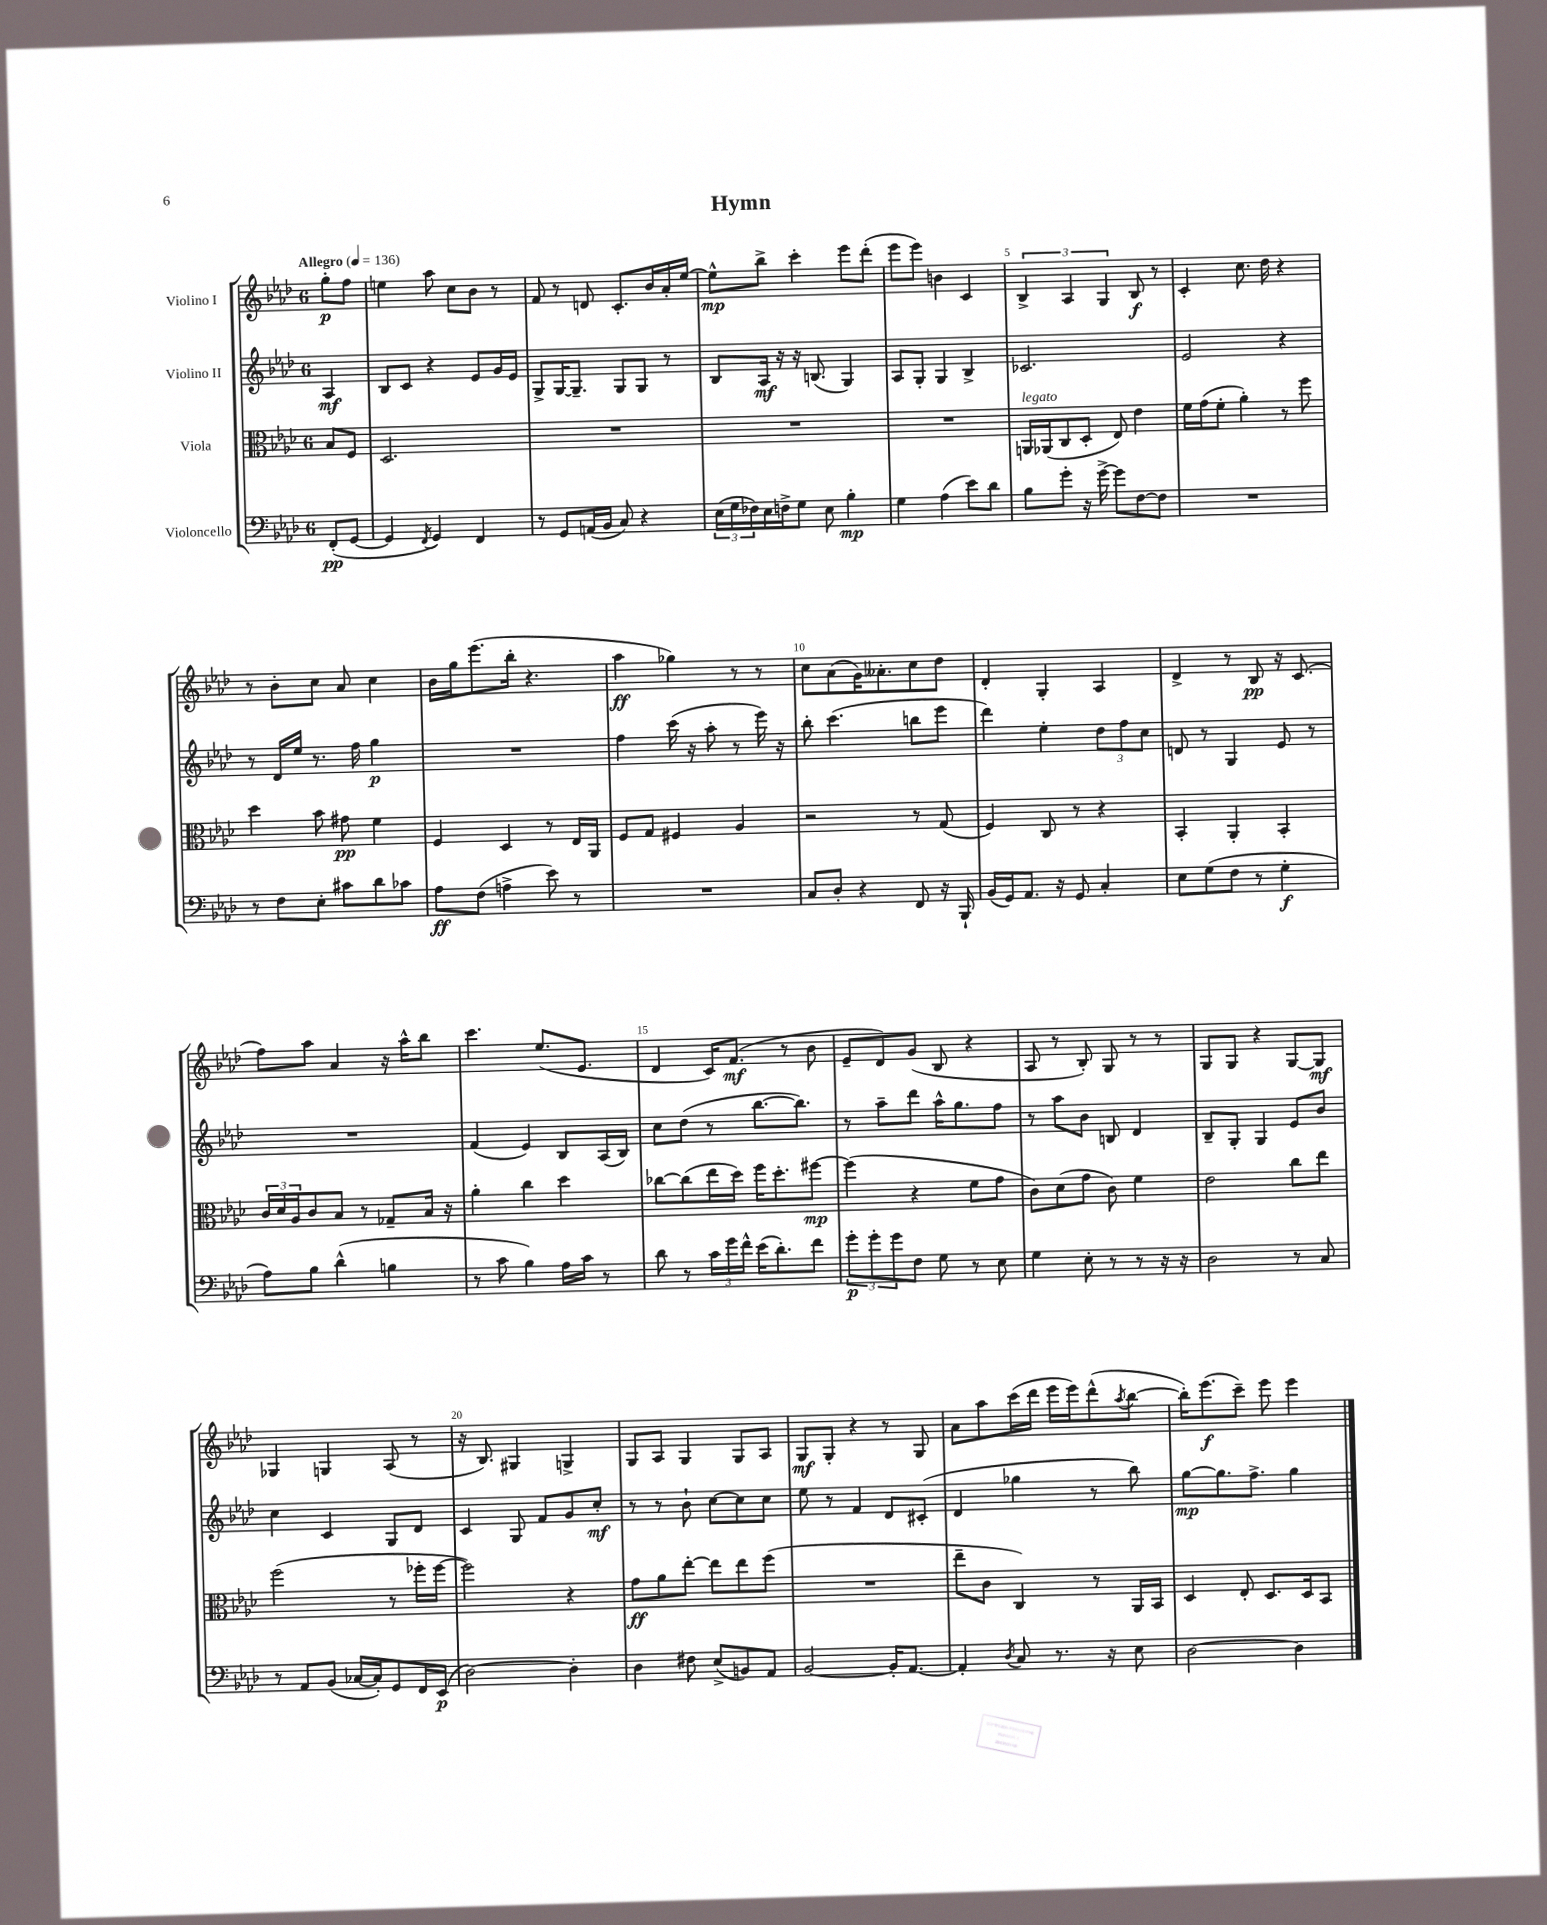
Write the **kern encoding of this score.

**kern	**dynam	**kern	**dynam	**kern	**dynam	**kern	**dynam
*part4	*part4	*part3	*part3	*part2	*part2	*part1	*part1
*staff4	*staff4	*staff3	*staff3	*staff2	*staff2	*staff1	*staff1
*I"Violoncello	*	*I"Viola	*	*I"Violino II	*	*I"Violino I	*
*clefF4	*	*clefC3	*	*clefG2	*	*clefG2	*
*k[b-e-a-d-]	*	*k[b-e-a-d-]	*	*k[b-e-a-d-]	*	*k[b-e-a-d-]	*
*M6/8	*	*M6/8	*	*M6/8	*	*M6/8	*
*MM136	*	*MM136	*	*MM136	*	*MM136	*
=	=	=	=	=	=	=	=
!	!	!	!	!	!	!LO:TX:a:B:t=Allegro	!
(8FF'/L	pp	8B-/L	.	4A-/	mf	8gg'\L	p
[8GG/J	.	8F/J	.	.	.	8ff\J	.
=1	=1	=1	=1	=1	=1	=1	=1
4GG/]	.	2.D-/	.	8B-/L	.	4een\	.
.	.	.	.	8c/J	.	.	.
8qFF/	.	.	.	.	.	.	.
4GG/)	.	.	.	4r	.	8aa-\	.
.	.	.	.	.	.	8cc\L	.
4FF/	.	.	.	8e-/L	.	8b-\J	.
.	.	.	.	16g/L	.	8r	.
.	.	.	.	16e-/JJ	.	.	.
=2	=2	=2	=2	=2	=2	=2	=2
8r	.	2.r	.	8G^/L	.	8f/	.
8GG/L	.	.	.	[16G/K	.	8r	.
.	.	.	.	8.G~/J]	.	.	.
(16AAn/L	.	.	.	.	.	8dn/	.
16BB-/JJ	.	.	.	.	.	.	.
8C/)	.	.	.	8G/L	.	8.c'/L	.
4r	.	.	.	8G/J	.	.	.
.	.	.	.	.	.	16b-/L	.
.	.	.	.	8r	.	16a-'/	.
.	.	.	.	.	.	[16ee-/JJ	.
=3	=3	=3	=3	=3	=3	=3	=3
(24E-\LL	.	2.r	.	8B-/L	.	8ee-^^\L]	mp
24G\	.	.	.	.	.	.	.
24F-X\)	.	.	.	.	.	.	.
16E-\	.	.	.	16A-/Jk	mf	8bb-^\J	.
16Fn^\J	.	.	.	16r	.	.	.
8G\J	.	.	.	16r	.	4ccc'\	.
.	.	.	.	(8.Bn/	.	.	.
8E-\	.	.	.	.	.	.	.
4B-'\	mp	.	.	4G/)	.	8eee-\L	.
.	.	.	.	.	.	(8ddd-'\J	.
=4	=4	=4	=4	=4	=4	=4	=4
4G\	.	2.r	.	8A-/L	.	8eee-\L	.
.	.	.	.	8G'/J	.	8eee-\J)	.
(4A-\	.	.	.	4G/	.	4bn\	.
8e-\L)	.	.	.	4B-^/	.	4c/	.
8d-\J	.	.	.	.	.	.	.
=5	=5	=5	=5	=5	=5	=5	=5
!	!	!LO:TX:a:i:t=legato	!	!	!	!	!
8B-\L	.	16AAn/LL	.	2.c-X/	.	6B-^/	.
.	.	(16AA-X/J	.	.	.	.	.
8g'\J	.	8C/	.	.	.	.	.
.	.	.	.	.	.	6A-/	.
16r	.	8D-'/J	.	.	.	.	.
[16g^\	.	.	.	.	.	.	.
.	.	.	.	.	.	6G/	.
8g\L]	.	8E-/)	.	.	.	.	.
[8F\	.	4e-\	.	.	.	8B-/	f
8F\J]	.	.	.	.	.	8r	.
=6	=6	=6	=6	=6	=6	=6	=6
2.r	.	16f\LL	.	2e-/	.	4c'/	.
.	.	(16g\J	.	.	.	.	.
.	.	8f'\J	.	.	.	.	.
.	.	4a-'\)	.	.	.	8.cc\	.
.	.	.	.	.	.	16dd-\	.
.	.	8r	.	4r	.	4r	.
.	.	8ff\	.	.	.	.	.
!!LO:LB:g=z
=7	=7	=7	=7	=7	=7	=7	=7
8r	.	4dd-\	.	8r	.	8r	.
8F\L	.	.	.	16d-/LL	.	8b-'\L	.
.	.	.	.	16ee-/JJ	.	.	.
8E-'\J	.	8b-\	.	8.r	.	8cc\J	.
8c#X\L	.	8g#X\	pp	.	.	8a-/	.
.	.	.	.	16ff\	.	.	.
8d-\	.	4f\	.	4gg\	p	4cc\	.
8c-X\J	.	.	.	.	.	.	.
=8	=8	=8	=8	=8	=8	=8	=8
8A-\L	ff	4F/	.	2.r	.	16b-\LL	.
.	.	.	.	.	.	16gg\J	.
(8F\J	.	.	.	.	.	(8.eee-\	.
4An^\	.	4D-/	.	.	.	.	.
.	.	.	.	.	.	16bb-'\Jk	.
.	.	.	.	.	.	4.r	.
8e-\)	.	8r	.	.	.	.	.
8r	.	16E-/LL	.	.	.	.	.
.	.	16AA-/JJ	.	.	.	.	.
=9	=9	=9	=9	=9	=9	=9	=9
2.r	.	8F/L	.	4ff\	.	4aa-\	ff
.	.	8G/J	.	.	.	.	.
.	.	4F#X/	.	(16ccc\	.	4gg-X\)	.
.	.	.	.	16r	.	.	.
.	.	.	.	8aa-'\	.	.	.
.	.	4A-/	.	8r	.	8r	.
.	.	.	.	16eee-\)	.	8r	.
.	.	.	.	16r	.	.	.
=10	=10	=10	=10	=10	=10	=10	=10
8C/L	.	2r	.	8bb-'\	.	8cc\L	.
8D-'/J	.	.	.	(4.ccc\	.	(8a-\	.
4r	.	.	.	.	.	16g\K)	.
.	.	.	.	.	.	8.a--X'\	.
8FF/	.	8r	.	8bbn\L	.	8cc\	.
16r	.	(8G/	.	8eee-\J	.	8dd-\J	.
16BBB-`/	.	.	.	.	.	.	.
=11	=11	=11	=11	=11	=11	=11	=11
(16BB-/LL	.	4F/)	.	4ddd-\)	.	4d-'/	.
16GG/J)	.	.	.	.	.	.	.
8.AA-/J	.	.	.	.	.	.	.
.	.	8C/	.	4ee-'\	.	4G'/	.
16r	.	.	.	.	.	.	.
8GG/	.	8r	.	.	.	.	.
4C'/	.	4r	.	12dd-\L	.	4A-/	.
.	.	.	.	12ff\	.	.	.
.	.	.	.	12cc\J	.	.	.
=12	=12	=12	=12	=12	=12	=12	=12
8E-\L	.	4BB-'/	.	8dn/	.	4d-^/	.
(8G\	.	.	.	8r	.	.	.
8F\J	.	4AA-'/	.	4G/	.	8r	.
8r	.	.	.	.	.	8B-/	pp
4G'\	f	4BB-'/	.	8e-/	.	16r	.
.	.	.	.	.	.	(8.c/	.
.	.	.	.	8r	.	.	.
!!LO:LB:g=z
=13	=13	=13	=13	=13	=13	=13	=13
8A-\L)	.	24c/LL	.	2.r	.	8ff\L)	.
.	.	24d-/	.	.	.	.	.
.	.	24A-/J	.	.	.	.	.
8B-\J	.	8c/	.	.	.	8aa-\J	.
(4d-^^\	.	8B-/J	.	.	.	4a-/	.
.	.	8r	.	.	.	.	.
4Bn\	.	8G-X~/L	.	.	.	16r	.
.	.	.	.	.	.	16aa-^^\KL	.
.	.	16B-/Jk	.	.	.	8bb-\J	.
.	.	16r	.	.	.	.	.
=14	=14	=14	=14	=14	=14	=14	=14
8r	.	4a-'\	.	(4f/	.	4.ccc\	.
8c\	.	.	.	.	.	.	.
4B-\)	.	4cc\	.	4e-/)	.	.	.
.	.	.	.	.	.	(8.ee-/L	.
16A-\LL	.	4dd-\	.	8B-/L	.	.	.
16c\JJ	.	.	.	.	.	8.e-/J	.
8r	.	.	.	(16A-/L	.	.	.
.	.	.	.	16B-/JJ)	.	.	.
=15	=15	=15	=15	=15	=15	=15	=15
8d-\	.	[8cc-X\L	.	8cc\L	.	4d-/	.
8r	.	(8cc-\]	.	(8dd-\J	.	.	.
24c\LL	.	16ee-\L	.	8r	.	16c/KL)	.
24g\	.	.	.	.	.	.	.
.	.	16dd-\JJ)	.	.	.	(8.f/J	mf
24f^^\JJ	.	.	.	.	.	.	.
(16e-\KL	.	16ff\KL	.	[8.bb-\L	.	.	.
8.d-'\)	.	8.dd-'\	.	.	.	.	.
.	.	.	.	.	.	8r	.
.	.	.	.	8.bb-\J])	.	.	.
8f\J	.	[8ff#X\J	mp	.	.	8b-\	.
=16	=16	=16	=16	=16	=16	=16	=16
12g'\L	p	(4ff#\]	.	8r	.	8e-~/L	.
12g'\	.	.	.	.	.	.	.
.	.	.	.	8aa-~\L	.	8d-/)	.
12g\	.	.	.	.	.	.	.
8F\J	.	4r	.	8ddd-\J	.	(8g/J	.
8G\	.	.	.	16aa-^^\KL	.	8B-/	.
.	.	.	.	8.gg\	.	.	.
8r	.	8f\L	.	.	.	4r	.
8E-\	.	8g\J	.	8ff\J	.	.	.
=17	=17	=17	=17	=17	=17	=17	=17
4G\	.	8c\L)	.	8r	.	8A-/	.
.	.	(8d-\	.	8aa-\L	.	8r	.
8E-'\	.	8g\J	.	8b-\J	.	8B-'/)	.
8r	.	8c\)	.	8Bn/	.	8G/	.
8r	.	4f\	.	4d-/	.	8r	.
16r	.	.	.	.	.	8r	.
16r	.	.	.	.	.	.	.
=18	=18	=18	=18	=18	=18	=18	=18
2D-\	.	2e-\	.	8B-~/L	.	8G/L	.
.	.	.	.	8G'/J	.	8G/J	.
.	.	.	.	4G/	.	4r	.
8r	.	8cc\L	.	8e-/L	.	[8G/L	.
8C/	.	8ee-\J	.	8b-/J	.	8G/J]	mf
!!LO:LB:g=z
=19	=19	=19	=19	=19	=19	=19	=19
8r	.	(2ff\	.	4cc\	.	4G-X/	.
8AA-/L	.	.	.	.	.	.	.
(8BB-/J	.	.	.	4c/	.	4Gn/	.
[16C-X/LL	.	.	.	.	.	.	.
16C-'/J])	.	.	.	.	.	.	.
8GG/	.	8r	.	8G/L	.	(8A-/	.
16FF/L	.	16ff-X'\LL	.	8d-/J	.	8r	.
(16EE-/JJ	p	[16ff-\JJ	.	.	.	.	.
=20	=20	=20	=20	=20	=20	=20	=20
[2D-\)	.	2ff-\])	.	4c/	.	16r	.
.	.	.	.	.	.	8.B-/)	.
.	.	.	.	8G/	.	4G#X/	.
.	.	.	.	8f/L	.	.	.
4D-'\]	.	4r	.	8g/	.	4Gn^/	.
.	.	.	.	8cc'/J	mf	.	.
=21	=21	=21	=21	=21	=21	=21	=21
4D-\	.	8g\L	ff	8r	.	8G/L	.
.	.	8a-\	.	8r	.	8A-/J	.
8F#X\	.	[8ee-'\J	.	8b-`\	.	4G/	.
(8E-^/L	.	8ee-\L]	.	[8cc\L	.	.	.
8BBn/)	.	8ee-\	.	8cc\]	.	8G/L	.
8AA-/J	.	(8ff\J	.	8cc\J	.	8A-/J	.
=22	=22	=22	=22	=22	=22	=22	=22
[2BB-/	.	2.r	.	8ee-\	.	8G/L	mf
.	.	.	.	8r	.	8G'/J	.
.	.	.	.	4f/	.	4r	.
16BB-'/KL]	.	.	.	8d-/L	.	8r	.
[8.AA-/J	.	.	.	.	.	.	.
.	.	.	.	(8c#X'/J	.	8G/	.
=23	=23	=23	=23	=23	=23	=23	=23
4AA-'/]	.	8ee-~\L	.	4d-/	.	8a-\L	.
.	.	8c\J	.	.	.	8aa-\	.
8qD-/	.	.	.	.	.	.	.
8C/	.	4C/)	.	4gg-X\	.	(16ccc\L	.
.	.	.	.	.	.	16ddd-\JJ	.
8.r	.	.	.	.	.	16eee-\LL	.
.	.	.	.	.	.	16eee-\J)	.
.	.	8r	.	8r	.	(8ddd-^^\	.
16r	.	.	.	.	.	.	.
.	.	.	.	.	.	8qaa-/	.
8E-\	.	16AA-/LL	.	8bb-\)	.	[8bb-\J	.
.	.	16BB-/JJ	.	.	.	.	.
=24	=24	=24	=24	=24	=24	=24	=24
[2D-\	.	4D-/	.	[8gg\L	mp	16bb-'\KL])	.
.	.	.	.	.	.	(8.eee-\	f
.	.	.	.	8.gg\]	.	.	.
.	.	8E-'/	.	.	.	8ccc~\J)	.
.	.	.	.	8.ff^\J	.	.	.
.	.	8.D-/L	.	.	.	8eee-\	.
4D-\]	.	.	.	4gg\	.	4eee-\	.
.	.	16D-/k	.	.	.	.	.
.	.	8BB-/J	.	.	.	.	.
==	==	==	==	==	==	==	==
*-	*-	*-	*-	*-	*-	*-	*-
